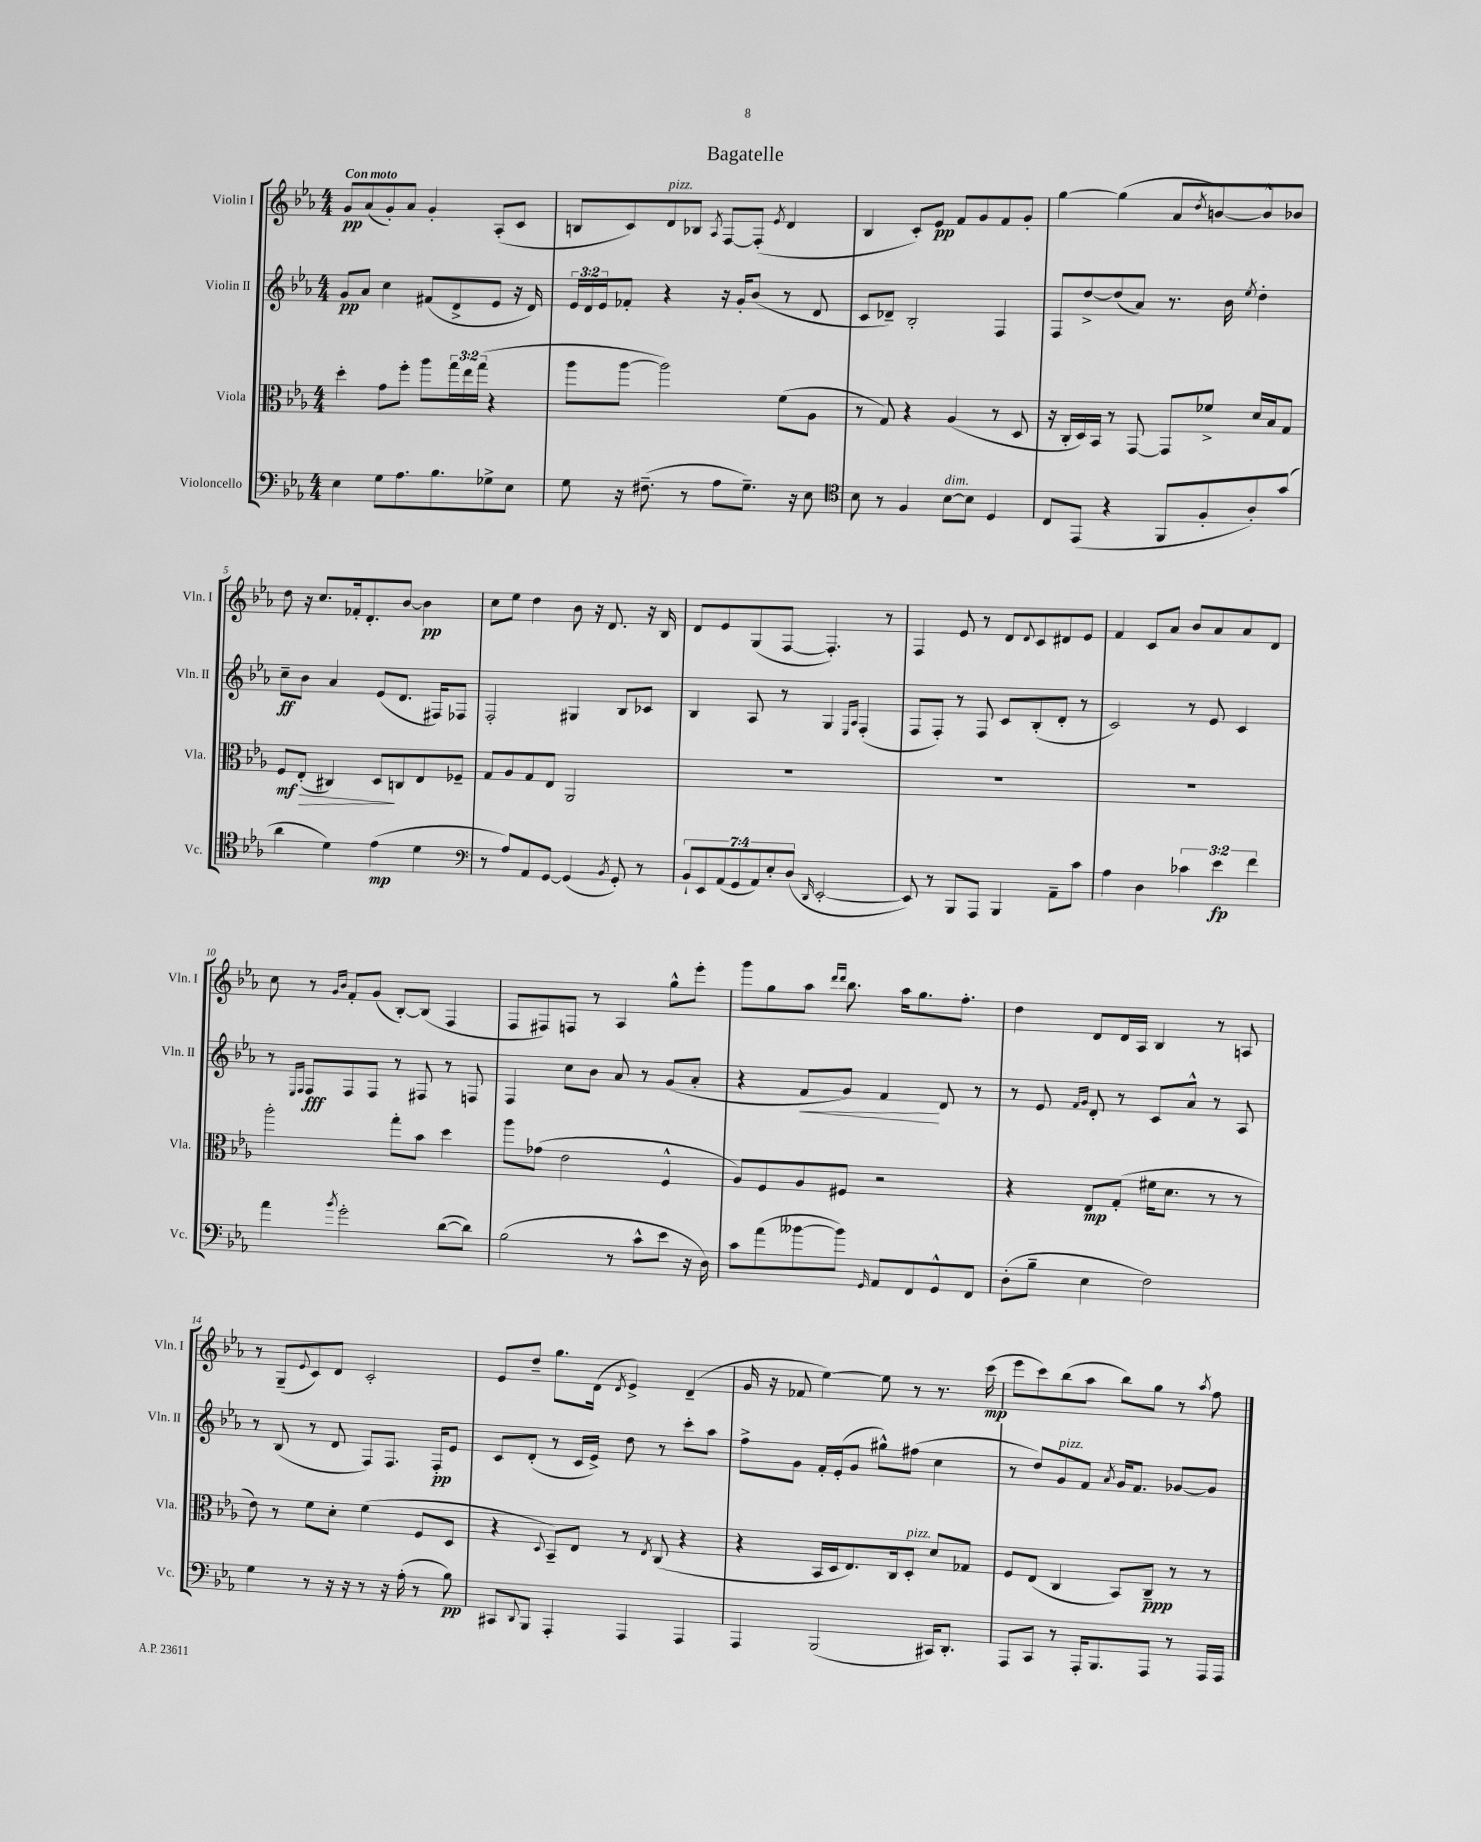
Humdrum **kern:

**kern	**kern	**kern	**kern
*staff4	*staff3	*staff2	*staff1
*clefF4	*clefC3	*clefG2	*clefG2
*k[b-e-a-]	*k[b-e-a-]	*k[b-e-a-]	*k[b-e-a-]
*M4/4	*M4/4	*M4/4	*M4/4
4E-	4dd'	8g	8g
.	.	8a-	(8a-
8G	8g	4cc	8g')
8.A-	8ff'	.	8a-
.	8aa-	(8f#	4g'
8.B-	.	.	.
.	24gg	8d^	.
.	24ee-	.	.
.	(24gg	.	.
8G-^	4r	8e-	(8A-'
8E-	.	16r	8c
.	.	16d)	.
=	=	=	=
8G	8aa-	24e-	8B
.	.	24d	.
.	.	24e-	.
16r	[8aa-	8f-'	8c)
(8.F#~	.	.	.
.	2aa-])	4r	8d
8r	.	.	8B-
.	.	.	8qA-
8A-	.	16r	[8F
.	.	16g'	.
8.G~)	.	(8b-	(8F']
.	.	.	8qe-
.	(8f	8r	4d
16r	.	.	.
8E-	8A-	8d	.
=	=	=	=
*clefC4	*	*	*
8B-	8r	8c	4B-
8r	8G)	8d-~)	.
4F	4r	2B-'	8c')
.	.	.	8e-
[8B-	(4A-	.	8f
8B-]	.	.	8g
4D	8r	4F	8f
.	8D	.	8g'
=	=	=	=
8C	16r	8F	[4gg
.	16C'	.	.
(8EE-	16D)	[8dd^	.
.	16BB-	.	.
4r	8r	(8dd]	(4gg]
.	[8GG	8a-)	.
8FF	8GG]	8.r	8a-
.	.	.	8qdd
8F'	8f-^	.	[8b)
.	.	16b-	.
.	.	8qee-	.
8A-')	16d	4dd'	8b^^]
.	16B-	.	.
(8g	8G	.	8b-
=	=	=	=
4a-	8F	8cc~	8dd
.	(8E-'	8b-	16r
.	.	.	8.cc
4d)	4C#)	4a-	.
.	.	.	16f-'
.	.	.	8.d'
(4e-	8D	(8e-	.
.	8C	8.d	[8b-
4d	8E-	.	4b-]
.	.	16F#)	.
.	8F-~	8F-	.
=	=	=	=
*clefF4	*	*	*
8r	8G	2F'	8cc
8A-)	8A-	.	8ee-
8AA-	8G	.	4dd
[8GG	8E-	.	.
(4GG]	2AA-	4G#	8b-
.	.	.	16r
.	.	.	8.d
8qBB-	.	.	.
8GG')	.	8B-	.
8r	.	8c-	16r
.	.	.	16B-
=	=	=	=
14BB-`	1r	4B-	8d
14EE-	.	.	.
.	.	.	8e-
(14AA-	.	.	.
14GG	.	.	.
.	.	8A-	(8G
14AA-)	.	.	.
14E-'	.	.	.
.	.	8r	[8F
(14D	.	.	.
16qqDD	.	.	.
[2EE-'	.	4G	4.F'])
.	.	16qqE-	.
.	.	16qqA-	.
.	.	(4F'	.
.	.	.	8r
=	=	=	=
8EE-])	1r	8F	4F
8r	.	8F')	.
8BBB-	.	8r	8e-
8AAA-	.	8F	8r
4BBB-	.	8c	8d
.	.	.	8qqd
.	.	(8B-'	8c
8AA-~	.	8d'	8d#
8c	.	8r	8e-
=	=	=	=
4A-	1r	2c)	4f
4D	.	.	8c
.	.	.	8a-
6c-	.	8r	8b-
.	.	8e-	8a-
6e-	.	.	.
.	.	4c	8a-
6f	.	.	.
.	.	.	8d
=	=	=	=
4a-	2aa-'	8r	8cc
.	.	16qqE-	.
.	.	16qqF	.
.	.	8F	8r
.	.	.	16qqg
8qb-	.	.	16qqb-
2g'	.	8F	8f'
.	.	8F	(8g
.	8gg'	8r	[8B-')
.	8b-	8F#	(8B-]
([8d	4dd	8r	4F
8d])	.	8F	.
=	=	=	=
(2B-	8aa-	4F	8F
.	(8g-	.	8F#)
.	2e-	8cc	8F
.	.	8b-	8r
8r	.	8a-	4A-
8c^^	.	8r	.
8e-	4F^^	(8g	8gg^^
16r	.	8a-'	8eee-'
16D)	.	.	.
=	=	=	=
8c	8A-)	4r	8ggg
(8a-	8F	.	8gg
[8b--	8A-	8f	8aa-
.	.	.	16qqddd
.	.	.	16qqddd
8b--])	8F#	8g)	8.bb-
16qqGG	.	.	.
8AA-	2r	4f	.
.	.	.	16aa-
8FF	.	.	8.gg
8GG^^	.	8d	.
.	.	.	8.ff'
8FF	.	8r	.
=	=	=	=
(8D'	4r	8r	4dd
8B-~	.	8e-	.
.	.	16qqf	.
.	.	16qqg	.
4E-	8E-	8d'	8d
.	(8G'	8r	16d
.	.	.	16A-
2F)	16f#	8c	4B-
.	8.d	.	.
.	.	8a-^^	.
.	8r	8r	8r
.	8r	8A-	8A
=	=	=	=
4G	8e-)	8r	8r
.	8r	(8B-	(8G~
.	.	.	8qqe-
8r	8f	8r	8c)
16r	8d'	8d	8d
16r	.	.	.
8r	(4f	8F)	2c'
16r	.	8.F	.
(16A-'	.	.	.
8r	8F	.	.
.	.	16F'	.
8B-)	8D	8e-	.
=	=	=	=
8CC#	4r	8c	8e-
8qqDD	.	.	.
8BBB-	.	(8d'	8dd~
.	8qqD	.	.
4AAA-'	8BB-~)	8r	8.gg
.	8E-	16c	.
.	.	16e-^)	(16d
.	.	.	8qd
4AAA-	8r	8dd	4e-^)
.	8qE-	.	.
.	(8C	8r	.
4AAA-	4r	8ccc'	(4d~
.	.	8aa-	.
=	=	=	=
4AAA-	4r	8ff^	16g
.	.	.	16r
.	.	8g	8f-
(2BBB-	16BB-	16f'	[4ee-)
.	16D	(16e-'	.
.	8.E-)	8g	.
.	.	8gg#^^)	8ee-]
.	16C	.	.
.	8D'	(8ff#	8r
16CC#)	8d	4cc	8.r
8.DD'	.	.	.
.	8G-	.	.
.	.	.	(16ccc
=	=	=	=
8AAA-	8F	8r	8eee-
8CC	(8E-	8dd)	8ccc)
8r	4C	8g	(8bb-
16AAA-'	.	8f	8aa-
8.BBB-	.	.	.
.	.	8qa-	.
.	8BB-)	16g	8bb-)
.	.	8.f	.
8AAA-	8C~	.	8gg
8r	8r	[8g-	8r
.	.	.	8qaa-
16AAA-	8r	8g-]	8ff
16AAA-	.	.	.
==	==	==	==
*-	*-	*-	*-
